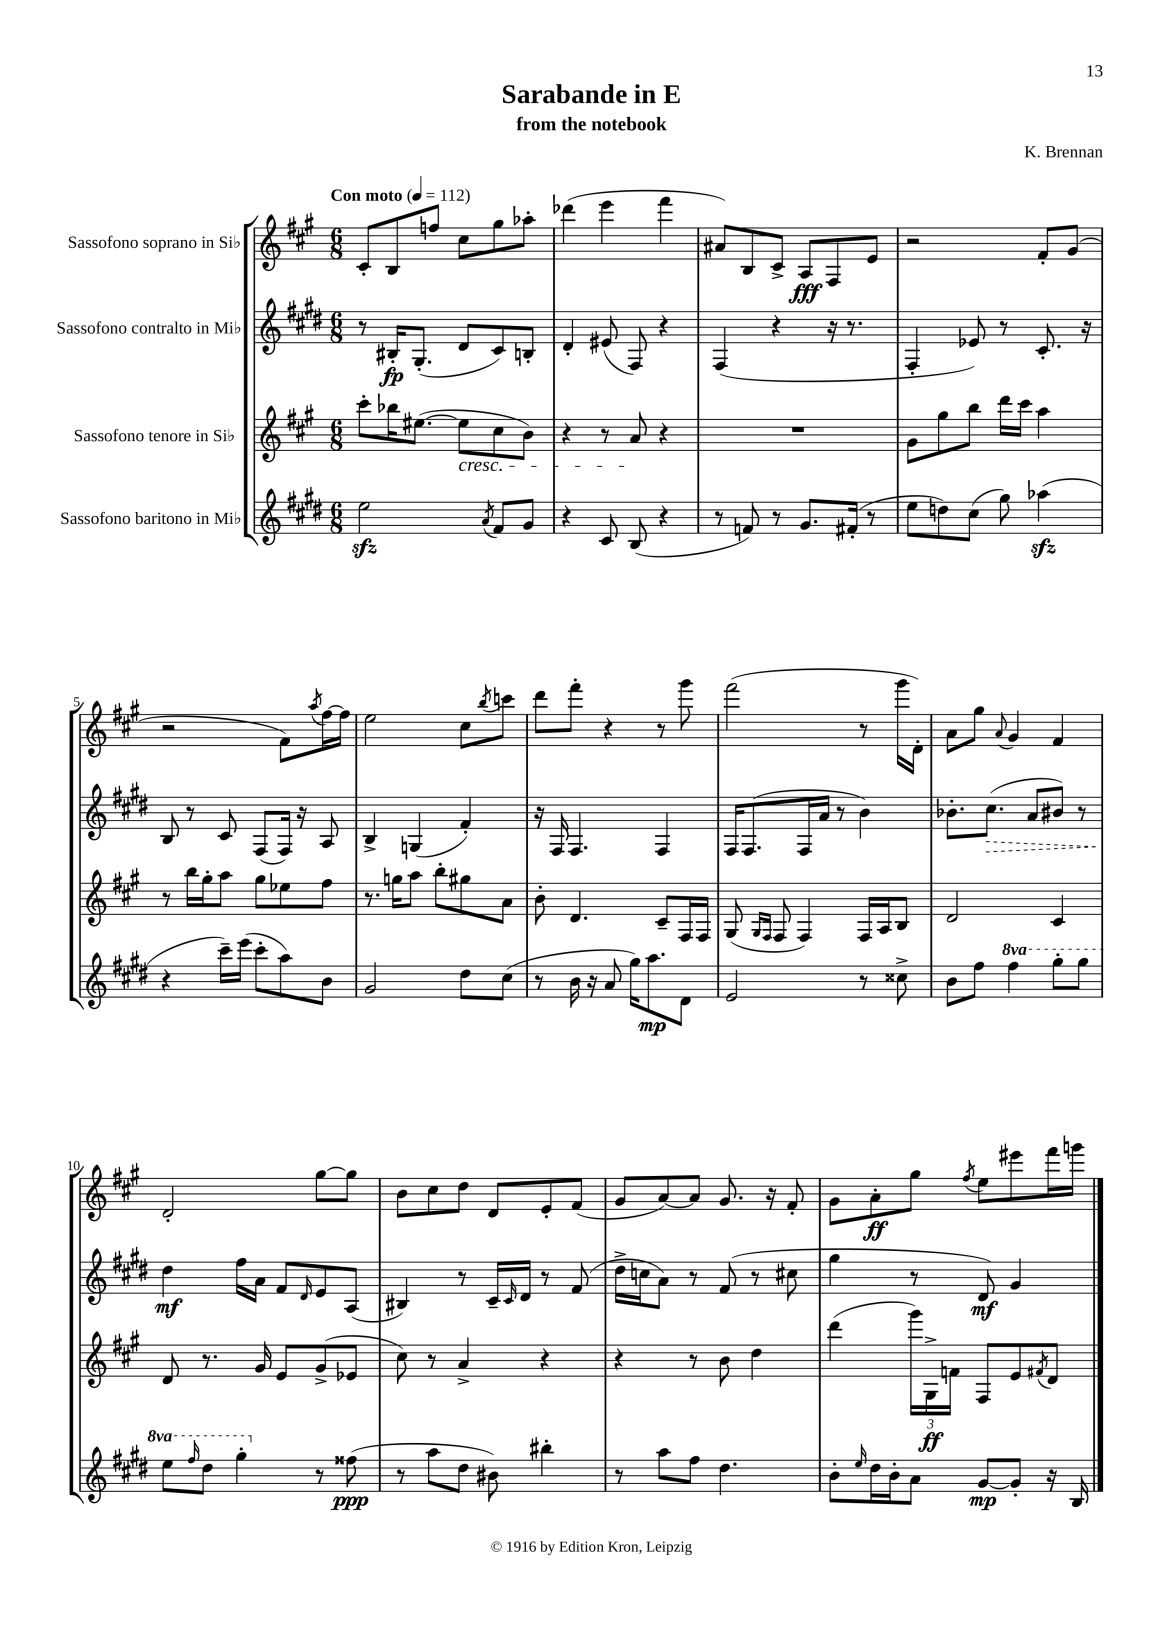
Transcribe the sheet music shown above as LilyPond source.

\header { title = "Sarabande in E" composer = "K. Brennan" subtitle = "from the notebook" }
<<
\new StaffGroup <<
\new Staff = "s0" \with { instrumentName = "Sassofono soprano in Sib" } {
    \clef treble \key a \major \numericTimeSignature \time 6/8 \tempo "Con moto" 4 = 112
    cis'8-. b8 f''8 cis''8 gis''8 aes''8-. |
    des'''4( e'''4 fis'''4 |
    ais'8) b8 cis'8-> a8\fff fis8 e'8 |
    r2 fis'8-. gis'8( |
    r2 fis'8) \acciaccatura { a''8 } fis''16~ fis''16 |
    e''2 cis''8 \acciaccatura { b''8 } c'''8 |
    d'''8 fis'''8-. r4 r8 gis'''8 |
    fis'''2( r8 gis'''16 d'16-.) |
    a'8 gis''8 \appoggiatura { a'8 } gis'4 fis'4 |
    d'2-. gis''8~ gis''8 |
    b'8 cis''8 d''8 d'8 e'8-. fis'8( |
    gis'8 a'8~) a'8 gis'8. r16 fis'8-. |
    gis'8 a'8-.\ff gis''8 \acciaccatura { fis''8 } e''8 eis'''8 fis'''16 g'''16 \bar "|." |
}
\new Staff = "s1" \with { instrumentName = "Sassofono contralto in Mib" } {
    \clef treble \key e \major \numericTimeSignature \time 6/8
    r8 bis16-.\fp gis8.-.( dis'8 cis'8) b8-. |
    dis'4-. eis'8( fis8) r4 |
    fis4( r4 r16 r8. |
    fis4-. ees'8) r8 cis'8.-. r16 |
    b8 r8 cis'8 fis8( fis16) r16 a8 |
    b4-> g4( fis'4-.) |
    r16 fis16 fis4. fis4 |
    fis16 fis8.( fis16 a'16 r8 b'4) |
    bes'8.-. \once \override Hairpin.style = #'dashed-line cis''8.\>( a'8 bis'8) r8 |
    dis''4\mf\! fis''16 a'16 fis'8 \grace { dis'16 } e'8 a8( |
    bis4) r8 cis'16-- \grace { cis'16 } dis'16 r8 fis'8( |
    dis''16-> c''16 a'8) r8 fis'8( r8 cis''8 |
    gis''4 r8 dis'8\mf) gis'4 \bar "|." |
}
\new Staff = "s2" \with { instrumentName = "Sassofono tenore in Sib" } {
    \clef treble \key a \major \numericTimeSignature \time 6/8
    cis'''8-. bes''16 eis''8.~( eis''8\cresc cis''8 b'8) |
    r4 r8 a'8\! r4 |
    R2. |
    gis'8 gis''8 b''8 d'''16 cis'''16 a''4 |
    r8 b''16 gis''16-. a''8 gis''8 ees''8 fis''8 |
    r8. g''16 a''8 b''8-. gis''8 a'8 |
    b'8-. d'4. cis'8-- fis16 fis16 |
    gis8( \grace { gis16 fis16 } fis8 fis4) fis16 a16 b8 |
    d'2 cis'4 |
    d'8 r8. gis'16 e'8 gis'8->( ees'8 |
    cis''8) r8 a'4-> r4 |
    r4 r8 b'8 d''4 |
    d'''4( \tuplet 3/2 { gis'''16) gis16->\ff f'16 } fis8 e'8 \acciaccatura { fis'8 } d'8 \bar "|." |
}
\new Staff = "s3" \with { instrumentName = "Sassofono baritono in Mib" } {
    \clef treble \key e \major \numericTimeSignature \time 6/8 \set Staff.ottavationMarkups = #ottavation-simple-ordinals
    e''2\sfz \acciaccatura { a'8 } fis'8 gis'8 |
    r4 cis'8 b8( r4 |
    r8 f'8) r8 gis'8. fis'16-.( r8 |
    e''8 d''8) cis''8( gis''8) aes''4\sfz( |
    r4 cis'''16--) e'''16( cis'''8-. a''8) b'8 |
    gis'2 dis''8 cis''8( |
    r8 b'16 r16 a'8 gis''16) a''8.\mp dis'8 |
    e'2 r8 cisis''8-> |
    b'8 fis''8 \ottava #1 fis'''4 gis'''8-. gis'''8 |
    e'''8 \grace { fis'''16 } dis'''8 gis'''4-. \ottava #0 r8 fisis''8\ppp( |
    r8 a''8 dis''8 bis'8) bis''4-. |
    r8 a''8 fis''8 dis''4. |
    b'8-. \grace { e''16 } dis''16 b'16-. a'8 gis'8~\mp gis'8-. r16 b16 \bar "|." |
}
>>
>>
